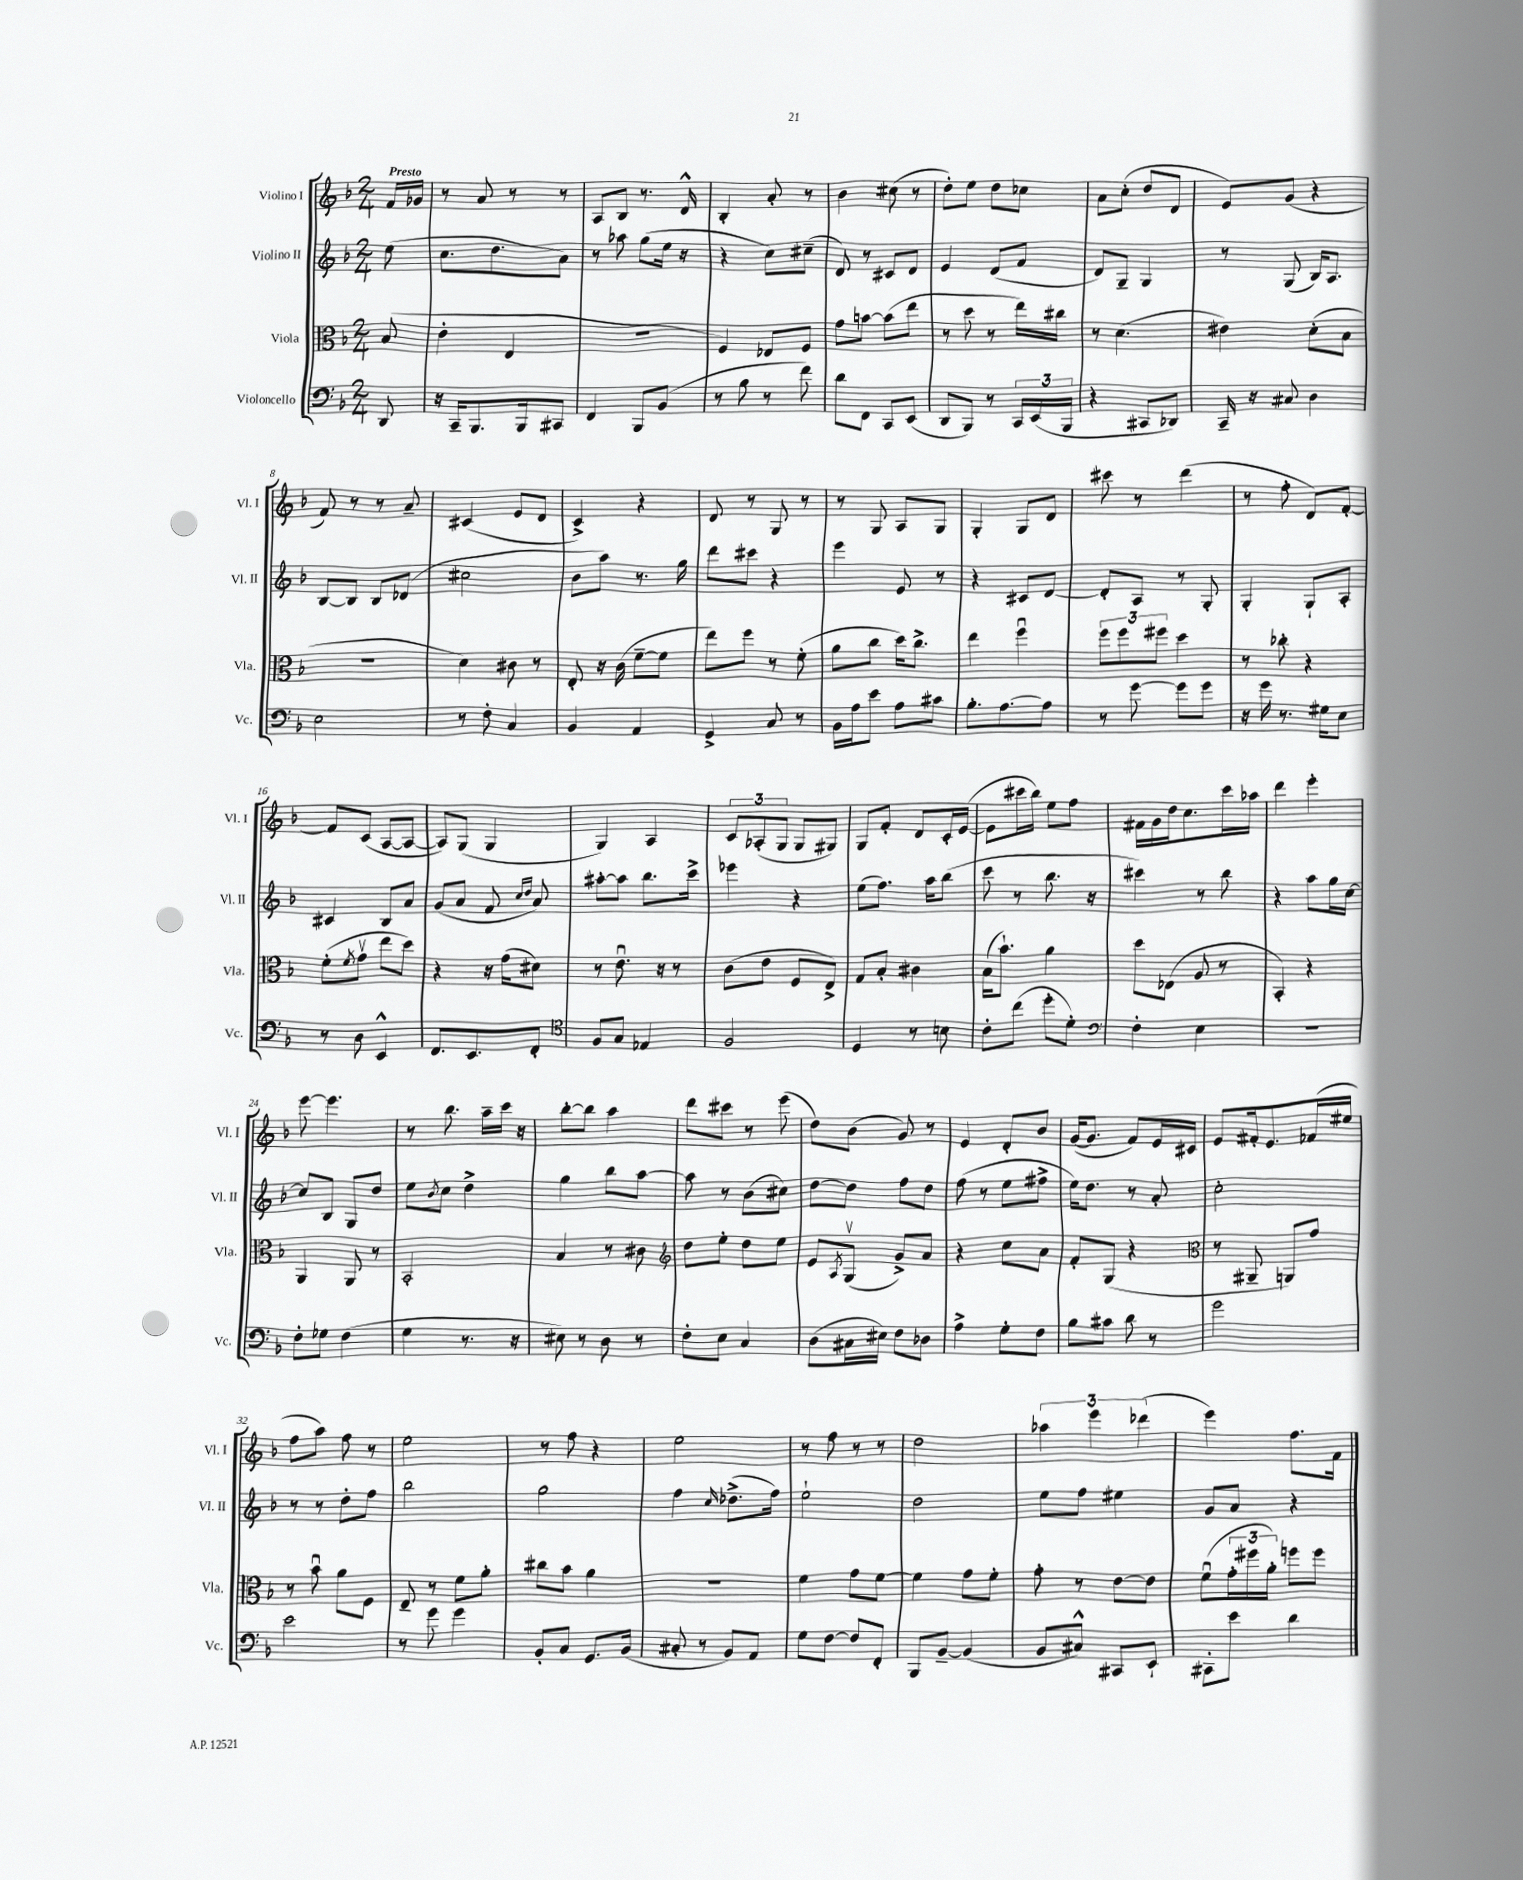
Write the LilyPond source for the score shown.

<<
\new StaffGroup <<
\new Staff = "s0" \with { instrumentName = "Violino I" shortInstrumentName = "Vl. I" } {
    \clef treble \key f \major \numericTimeSignature \time 2/4 \partial 8 \tempo "Presto"
    f'16 ges'16 |
    r8 a'8 r8 r8 |
    a8 bes8 r8. d'16-^ |
    bes4-. a'8-. r8 |
    bes'4 cis''8( r8 |
    d''8-.) e''8 d''8 ces''8 |
    a'8 c''8-.( d''8 d'8 |
    e'8) g'8( r4 |
    f'8) r8 r8 a'8-- |
    cis'4( e'8 d'8 |
    c'4->) r4 |
    d'8 r8 g8 r8 |
    r8 g8 a8 g8 |
    g4-. g8 d'8 |
    cis'''8 r8 d'''4( |
    r8 f''8-. d'8) f'8~-. |
    f'8 c'8( a8~ a8~ |
    a8) g8( g4 |
    g4) a4 |
    \tuplet 3/2 { c'8 aes8-.( g8 } g8 gis8) |
    g8 f'8-. d'8 c'16-. e'16~( |
    e'8 cis'''16 bes''16) e''8 f''8 |
    fis'16 g'16 d''16 c''8. c'''16 aes''16 |
    d'''4 e'''4-. |
    e'''8~ e'''4. |
    r8 bes''8. a''16-- c'''16 r16 |
    bes''8~-. bes''8 a''4 |
    d'''8 cis'''8 r8 e'''8( |
    d''8) bes'8( g'8) r8 |
    e'4 d'8-. bes'8 |
    g'16~( g'8. f'8) e'16 cis'16 |
    e'8 fis'16-. e'8. fes'16( eis''16 |
    f''8 a''8) f''8 r8 |
    e''2 |
    r8 f''8 r4 |
    e''2 |
    r8 f''8 r8 r8 |
    d''2 |
    \tuplet 3/2 { aes''4 e'''4 des'''4( } |
    e'''4) f''8. f'16 \bar "|." |
}
\new Staff = "s1" \with { instrumentName = "Violino II" shortInstrumentName = "Vl. II" } {
    \clef treble \key f \major \numericTimeSignature \time 2/4 \partial 8
    e''8( |
    c''8. d''8. a'8) |
    r8 aes''8 g''8( e''16 r16 |
    r4 c''8) cis''8--( |
    d'8) r8 cis'8 d'8 |
    e'4 d'8( f'8 |
    d'8) g8-- g4 |
    r8 g8( bes16) a8. |
    bes8~ bes8 bes8 des'8( |
    cis''2 |
    bes'8 a''8) r8. g''16 |
    d'''8 cis'''8 r4 |
    e'''4 e'8 r8 |
    r4 cis'8 d'8~ |
    d'8-. a8 r8 g8-. |
    g4-. g8-! a8-. |
    cis'4 bes8 a'8 |
    g'8( a'8 f'8 \grace { c''16 d''16 } a'8) |
    ais''8~-. ais''8 bes''8. c'''16-> |
    ees'''4 r4 |
    e''8( f''8.) a''16 bes''8( |
    c'''8 r8 bes''8. r16 |
    cis'''4) r8 bes''8 |
    r4 a''8 g''16 c''16~ |
    c''8 bes8 g8 d''8 |
    e''8 \acciaccatura { bes'8 } c''8 d''4-> |
    g''4 bes''8 a''8~ |
    a''8 r8 bes'8( cis''8) |
    d''8~ d''8 f''8 d''8 |
    f''8( r8 e''8 fis''8-> |
    e''16) d''8. r8 a'8-. |
    c''2-. |
    r8 r8 d''8-. f''8 |
    bes''2 |
    g''2 |
    f''4 \grace { c''16 } des''8.->( f''16) |
    e''2-! |
    d''2 |
    e''8 f''8 eis''4 |
    g'8 a'8 r4 \bar "|." |
}
\new Staff = "s2" \with { instrumentName = "Viola" shortInstrumentName = "Vla." } {
    \clef alto \key f \major \numericTimeSignature \time 2/4 \partial 8
    bes8( |
    e'4-. e4 |
    r2 |
    f4) ees8 f8 |
    g'8 b'8~ b'8( e''8 |
    r8 d''8 r8 e''16) cis''16 |
    r8 d'4.( |
    eis'4) d'8-.( bes8 |
    R2 |
    d'4) cis'8 r8 |
    e8-. r16 c'16( f'8~-- f'8 |
    e''8) f''8 r8 f'8-.( |
    a'8 c''8 d''16) c''8.-> |
    e''4 f''4\downbow |
    \tuplet 3/2 { f''8 f''8 fis''8 } d''4 |
    r8 ces''8-. r4 |
    f'8-.( \acciaccatura { f'8 } g'8\upbow e''8 d''8) |
    r4 r16 g'16( dis'8) |
    r8 e'8.\downbow r16 r8 |
    c'8( e'8 f8 e8->) |
    g8 bes8-. cis'4 |
    bes16( bes'8.-!) a'4 |
    d''8 ees8( a8 r8 |
    bes,4-.) r4 |
    a,4 a,8 r8 |
    bes,2-. |
    bes4 r8 cis'8 |
    \clef treble d''8 e''8-. d''8 e''8 |
    e'8 \acciaccatura { a8 } g8\upbow( g'8->) a'8 |
    r4 c''8 a'8 |
    f'8-. g8( r4 |
    \clef alto r8 ais,8-- a,8) g'8 |
    r8 bes'8\downbow a'8 f8 |
    e8-- r8 f'8 a'8-. |
    cis''8 bes'8 a'4 |
    R2 |
    f'4 g'8 f'8~ |
    f'4 g'8 f'8-. |
    g'8-. r8 e'8~ e'8 |
    f'8\downbow( \tuplet 3/2 { g'16-. fis''16 a'16-.) } f''8 f''8 \bar "|." |
}
\new Staff = "s3" \with { instrumentName = "Violoncello" shortInstrumentName = "Vc." } {
    \clef bass \key f \major \numericTimeSignature \time 2/4 \partial 8
    d,8 |
    r16 c,16-- bes,,8. bes,,16 cis,8 |
    f,4 bes,,8 bes,8( |
    r8 bes8 r8 f'8) |
    d'8 f,8 c,8 e,8( |
    d,8 bes,,8) r8 \tuplet 3/2 { c,16 e,16( bes,,16 } |
    r4 cis,8 des,8) |
    c,16-- r16 cis8 d4 |
    e2 |
    r8 f8-. c4 |
    bes,4 a,4 |
    g,4-> c8 r8 |
    bes,16 a16 e'8 a8 cis'8 |
    bes8.-. a8.~ a8 |
    r8 g'8~ g'8 g'8 |
    r16 g'16 r8. gis16 e8 |
    r8 d8 e,4-^ |
    f,8. e,8. f,8-. |
    \clef tenor f8 g8 ees4 |
    f2 |
    d4 r8 b8 |
    c'8-. c''8( d''8-. d'8-.) |
    \clef bass f4-. e4 |
    R2 |
    f8-. ges8 f4( |
    g4 r8. r16 |
    eis8) r8 d8 r8 |
    f8-. e8 c4 |
    d8( cis16 eis16) f8 des8 |
    a4-> g8-. f8 |
    bes8 cis'8 d'8 r8 |
    g'2 |
    e'2 |
    r8 g'8 g'4 |
    bes,8-. c8 g,8. bes,16( |
    cis8-. r8 bes,8) a,8 |
    g8 f8~ f8 f,8-. |
    bes,,8 bes,8~-- bes,4( |
    bes,8 cis8-^) cis,8 e,8-! |
    cis,8-. e'8 d'4 \bar "|." |
}
>>
>>
